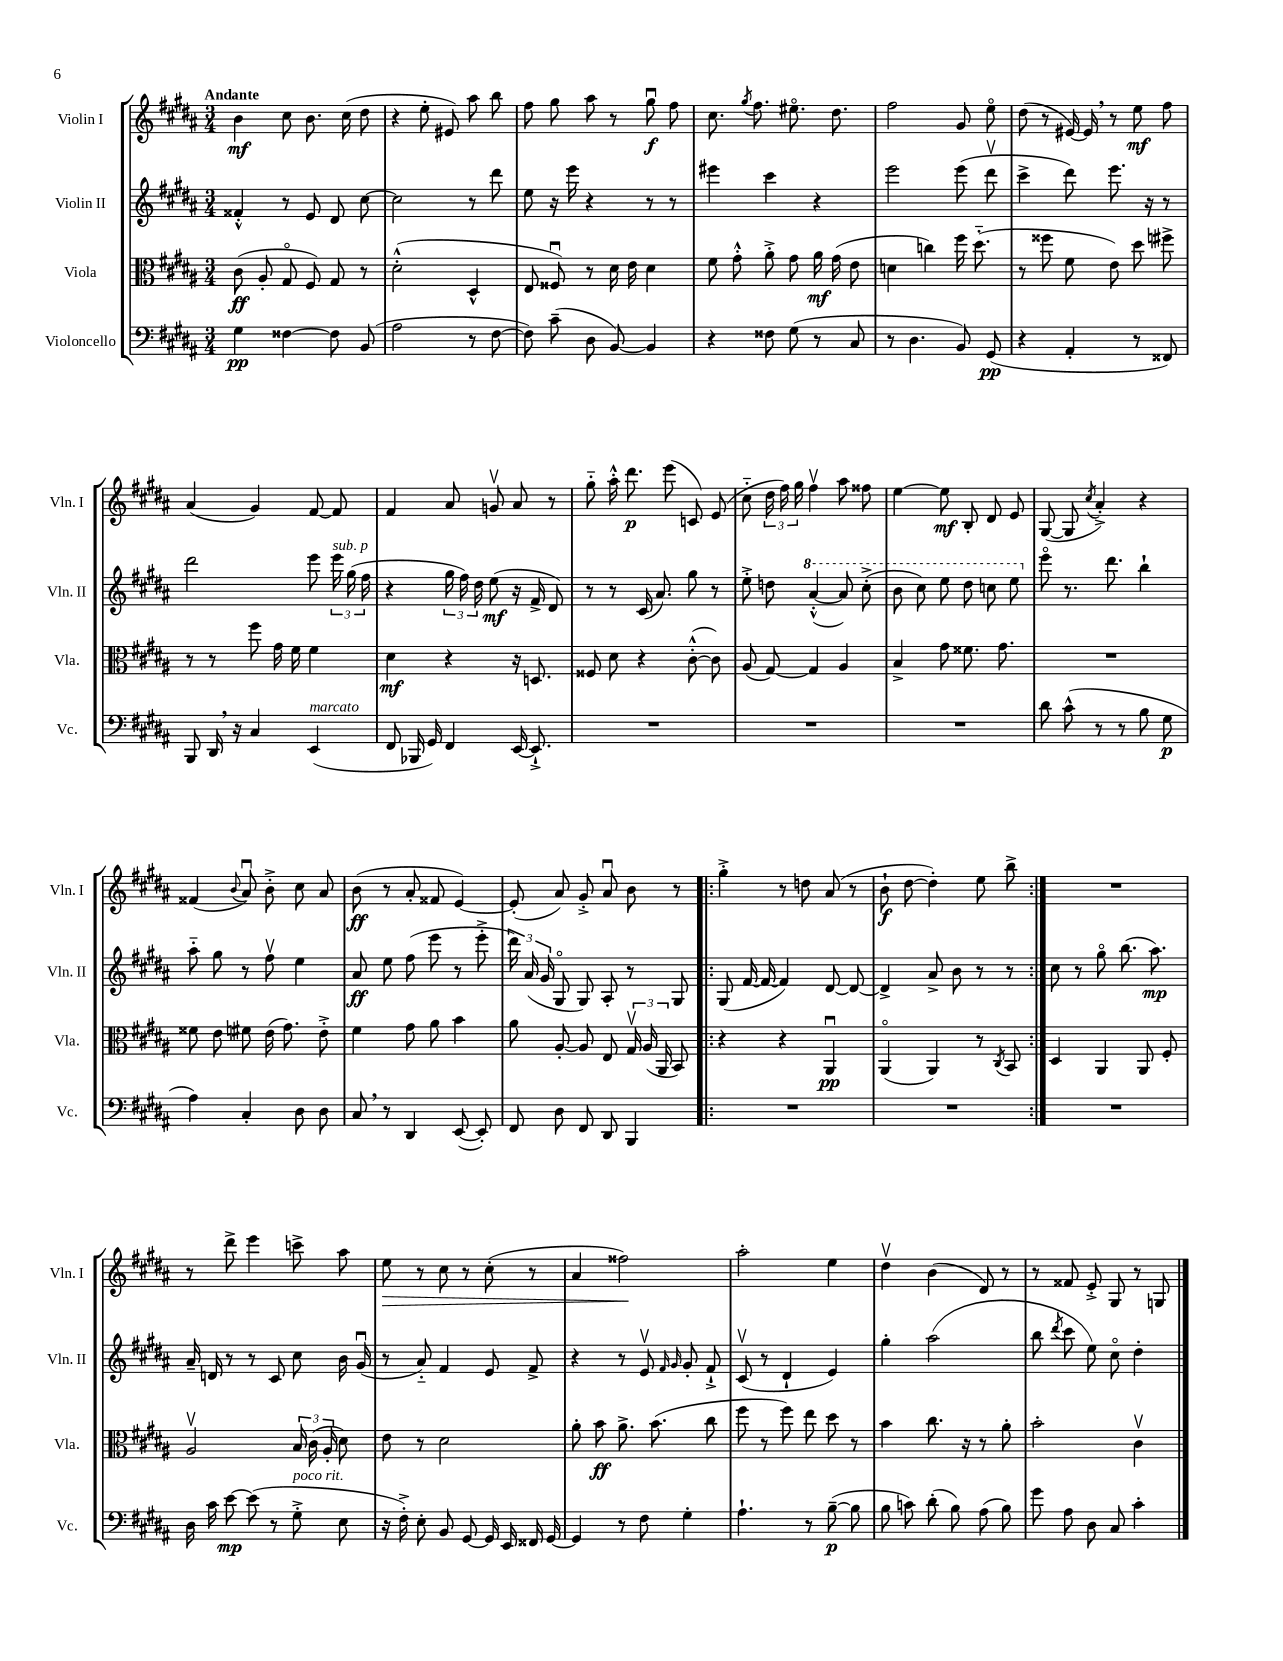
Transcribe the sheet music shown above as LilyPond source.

<<
\new StaffGroup <<
\new Staff = "s0" \with { instrumentName = "Violin I" shortInstrumentName = "Vln. I" } {
    \clef treble \key b \major \numericTimeSignature \time 3/4 \tempo "Andante"
    \autoBeamOff b'4\mf cis''8 b'8. cis''16( dis''8 |
    r4 e''8-. eis'8) ais''8 b''8 |
    fis''8 gis''8 ais''8 r8 gis''8\downbow\f fis''8 |
    cis''8. \acciaccatura { gis''8 } fis''8. eis''8.\flageolet dis''8. |
    fis''2 gis'8 e''8\flageolet |
    dis''8( r8 eis'16~) eis'16 \breathe r8 e''8\mf fis''8 |
    ais'4( gis'4) fis'8~ fis'8 |
    fis'4 ais'8 g'8\upbow ais'8 r8 |
    gis''8-_ ais''16-.-^ dis'''8.\p e'''8( c'8) e'8( |
    cis''8-_ \tuplet 3/2 { dis''16 fis''16) gis''16 } fis''4\upbow ais''8 fisis''8 |
    e''4~ e''8\mf b8-. dis'8 e'8 |
    gis8~( gis8 \acciaccatura { cis''8 } ais'4-.->) r4 |
    fisis'4( \appoggiatura { b'8 } ais'8\downbow) b'8-.-> cis''8 ais'8 |
    b'8\ff( r8 ais'8-. fisis'8 e'4~) |
    e'8-.( ais'8) gis'8-.-> ais'8\downbow b'8 r8 |
    \repeat volta 2 { gis''4-.-> r8 d''8 ais'8( r8 |
    b'8-!\f dis''8~ dis''4-.) e''8 b''8-> | }
    R2. |
    r8 dis'''8-> e'''4 c'''8-> ais''8 |
    e''8\> r8 cis''8 r8 cis''8-.( r8 |
    ais'4 fisis''2\!) |
    ais''2-. e''4 |
    dis''4\upbow b'4( dis'8) r8 |
    r8 fisis'8 e'8-.-> gis8 r8 g8 \bar "|." |
}
\new Staff = "s1" \with { instrumentName = "Violin II" shortInstrumentName = "Vln. II" } {
    \clef treble \key b \major \numericTimeSignature \time 3/4
    \autoBeamOff fisis'4-.-^ r8 e'8 dis'8 cis''8~ |
    cis''2 r8 dis'''8 |
    e''8 r16 e'''16 r4 r8 r8 |
    eis'''4 cis'''4 r4 |
    e'''2 e'''8( dis'''8\upbow |
    cis'''4-> dis'''8) e'''8. r16 r8 |
    dis'''2 e'''8 \tuplet 3/2 { e'''16^\markup { \italic "sub. p" } gis''16( fis''16 } |
    r4 \tuplet 3/2 { gis''16 fis''16) dis''16 } e''8\mf( r16 fis'16-> dis'8) |
    r8 r8 cis'16( ais'8.) gis''8 r8 |
    e''8-.-> d''8 \ottava #1 ais''4~-.-^( ais''8) cis'''8-.->( |
    b''8 cis'''8) e'''8 dis'''8 c'''8 e'''8 \ottava #0 |
    e'''8\flageolet r8. dis'''8. b''4-! |
    ais''8-_ gis''8 r8 fis''8\upbow e''4 |
    ais'8\ff e''8 fis''8( e'''8 r8 e'''8-.-> |
    \tuplet 3/2 { dis'''16) ais'16( gis'16 } gis8\flageolet gis8) ais8-. r8 gis8 |
    \repeat volta 2 { gis8( fis'16~ fis'16~ fis'4) dis'8~ dis'8~ |
    dis'4-> ais'8-> b'8 r8 r8 | }
    cis''8 r8 gis''8\flageolet b''8.( ais''8.\mp) |
    ais'16-- d'16 r8 r8 cis'8 cis''8 b'16 gis'16\downbow( |
    r8 ais'8-_) fis'4 e'8 fis'8-> |
    r4 r8 e'8\upbow \grace { fis'16 gis'16 } gis'8-. fis'8-!-> |
    cis'8\upbow( r8 dis'4-! e'4) |
    gis''4-. ais''2( |
    b''8 \acciaccatura { dis'''8 } cis'''8 e''8) cis''8\flageolet dis''4-. \bar "|." |
}
\new Staff = "s2" \with { instrumentName = "Viola" shortInstrumentName = "Vla." } {
    \clef alto \key b \major \numericTimeSignature \time 3/4
    \autoBeamOff cis'8\ff( ais8-. gis8\flageolet fis8) gis8 r8 |
    dis'2-.-^( dis4-^ |
    e8 fisis8\downbow) r8 dis'16 e'16 dis'4 |
    fis'8 gis'8-.-^ ais'8-.-> gis'8 ais'16\mf gis'16( e'8 |
    d'4 c''4) fis''16 dis''8.-_( |
    r8 fisis''8 fis'8 e'8) dis''8 fis''8-> |
    r8 r8 fis''8 gis'16 fis'16 fis'4 |
    dis'4\mf r4 r16 d8. |
    fisis8 dis'8 r4 cis'8~-.-^( cis'8) |
    ais8( gis8~) gis4 ais4 |
    b4-> gis'8 fisis'8. gis'8. |
    R2. |
    fisis'8 e'8 fis'8 e'16( gis'8.) e'8-.-> |
    fis'4 gis'8 ais'8 b'4 |
    ais'8 ais8~-. ais8 e8 \tuplet 3/2 { gis16\upbow ais16( ais,16 } b,8) |
    \repeat volta 2 { r4 r4 ais,4\downbow\pp |
    ais,4\flageolet( ais,4) r8 \acciaccatura { cis8 } b,8 | }
    dis4 ais,4 ais,8 fis8-. |
    ais2\upbow \tuplet 3/2 { b16 cis'16( ais16-. } dis'8) |
    e'8 r8 dis'2 |
    ais'8-. b'8\ff ais'8.-> b'8.( cis''8 |
    fis''8 r8 fis''8) e''8 dis''8 r8 |
    b'4 cis''8. r16 r8 ais'8-. |
    b'2-. cis'4\upbow \bar "|." |
}
\new Staff = "s3" \with { instrumentName = "Violoncello" shortInstrumentName = "Vc." } {
    \clef bass \key b \major \numericTimeSignature \time 3/4
    \autoBeamOff gis4\pp fisis4~ fisis8 b,8( |
    ais2 r8 fis8~ |
    fis8) cis'8--( dis8 b,8~) b,4 |
    r4 fisis8 gis8( r8 cis8 |
    r8 dis4. b,8) gis,8\pp( |
    r4 ais,4-. r8 fisis,8) |
    b,,8 dis,16 \breathe r16 cis4 e,4^\markup { \italic "marcato" }( |
    fis,8 bes,,16 gis,16) fis,4 e,16~ e,8.-!-> |
    R2. |
    R2. |
    R2. |
    dis'8 cis'8-^( r8 r8 b8 gis8\p |
    ais4) cis4-. dis8 dis8 |
    cis8 \breathe r8 dis,4 e,8~( e,8-.) |
    fis,8 dis8 fis,8 dis,8 b,,4 |
    \repeat volta 2 { R2. |
    R2. | }
    R2. |
    dis16 cis'16 e'8~\mp e'8( r8 gis8-.->^\markup { \italic "poco rit." } e8 |
    r16 fis16-.->) e8-. b,8 gis,8~ gis,16 e,16 fisis,16 gis,16~ |
    gis,4 r8 fis8 gis4-. |
    ais4.-! r8 b8~--\p( b8 |
    b8 c'8) dis'8-.( b8) ais8( b8) |
    gis'8 ais8 dis8 cis8 cis'4-. \bar "|." |
}
>>
>>
\layout { \context { \Score \remove "Bar_number_engraver" } }
